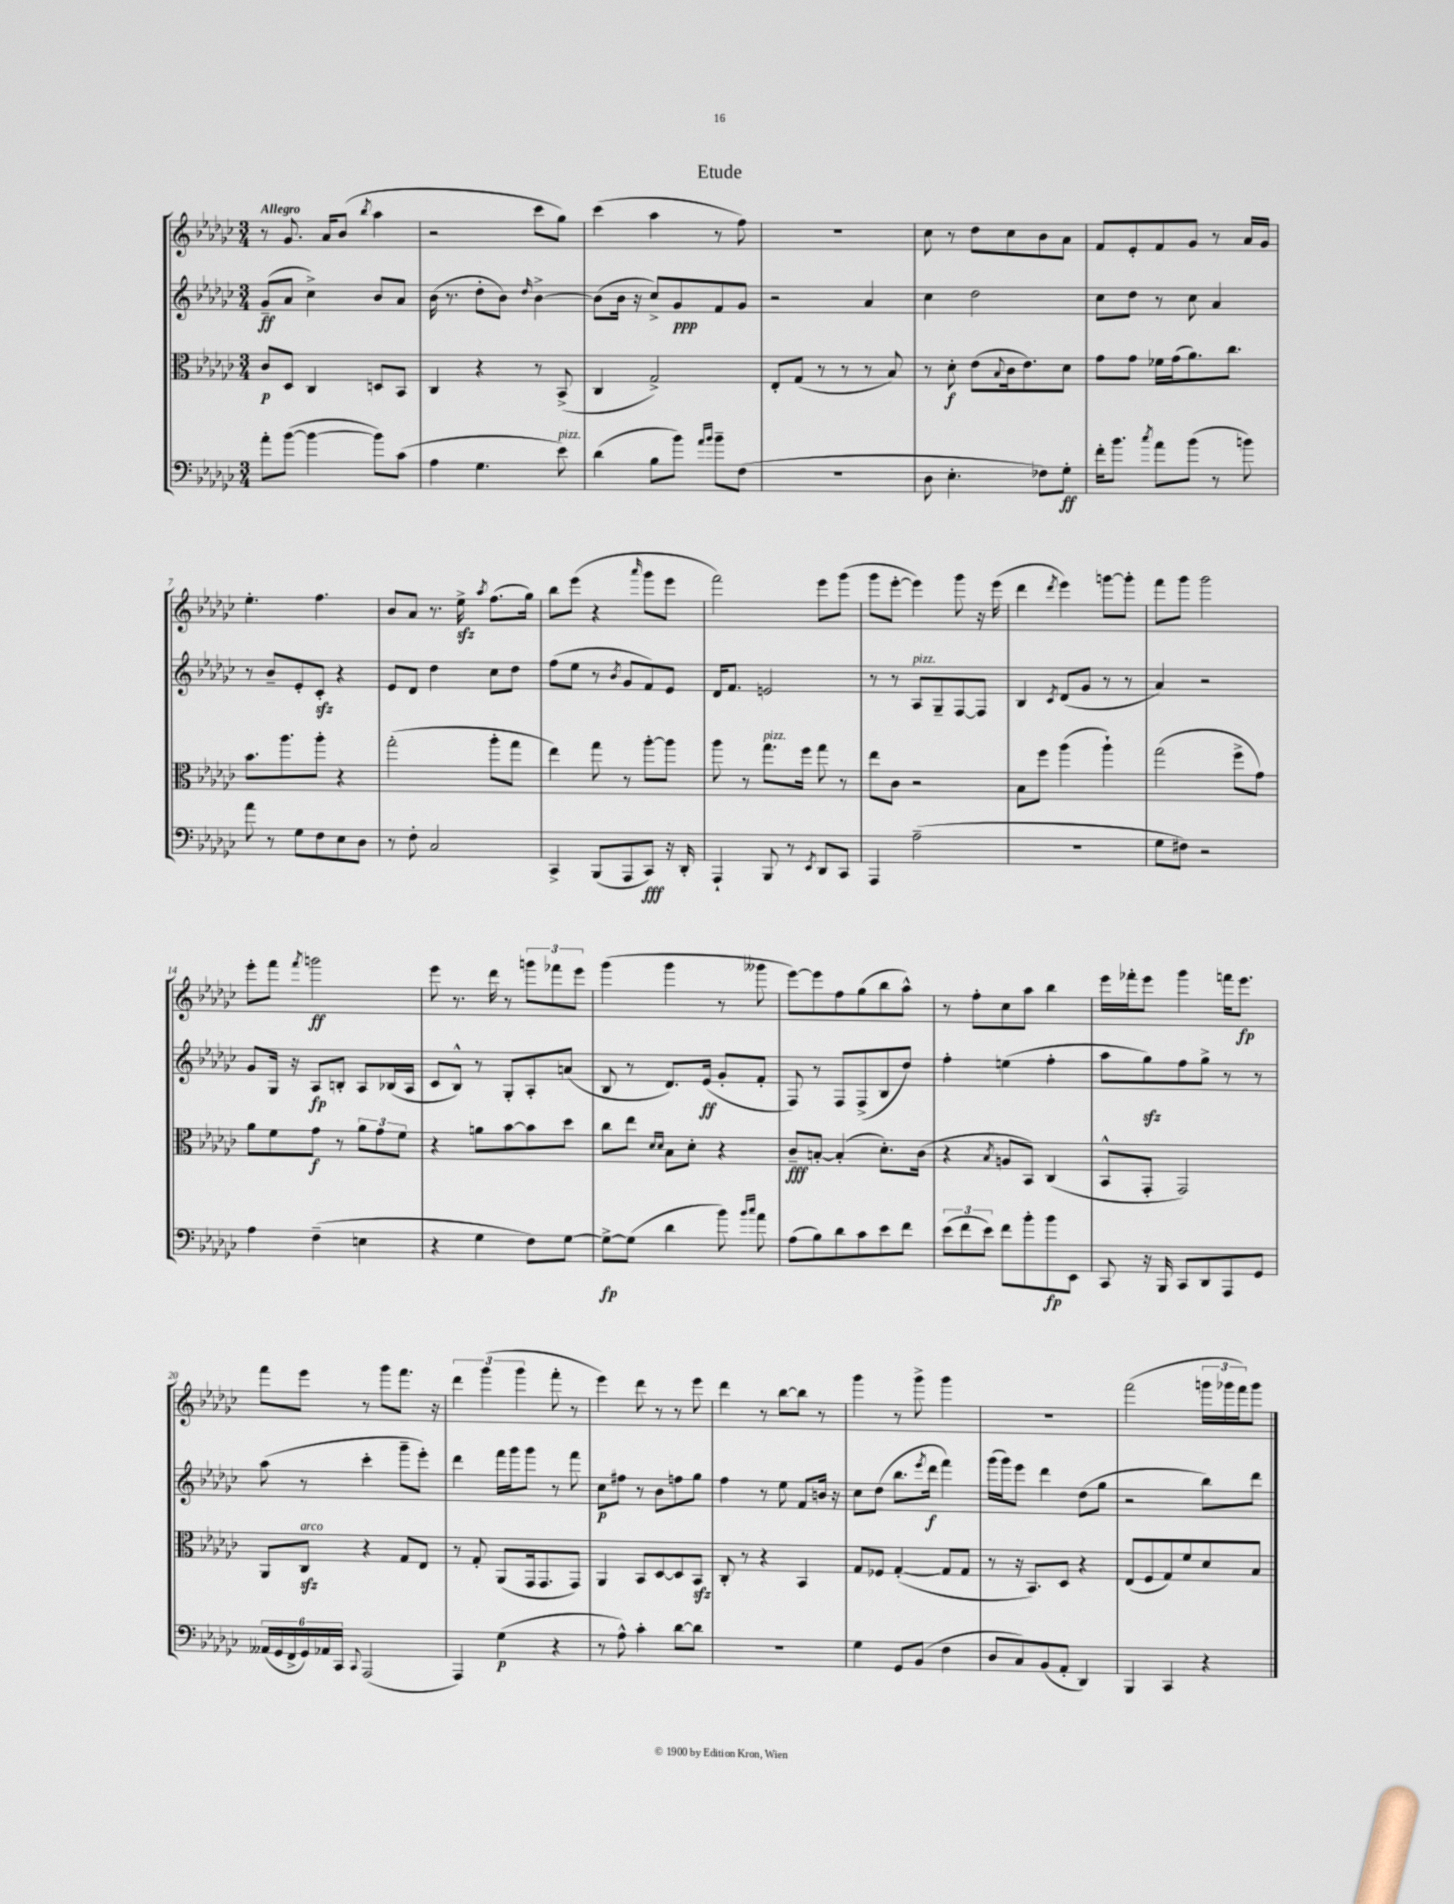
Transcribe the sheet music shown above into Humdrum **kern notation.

**kern	**kern	**kern	**kern
*staff4	*staff3	*staff2	*staff1
*clefF4	*clefC3	*clefG2	*clefG2
*k[b-e-a-d-g-c-]	*k[b-e-a-d-g-c-]	*k[b-e-a-d-g-c-]	*k[b-e-a-d-g-c-]
*M3/4	*M3/4	*M3/4	*M3/4
8a-'	8c-	(8g-~	8r
([8b-	8D-	8a-	8.g-
4b-_	4C-	4cc-^)	.
.	.	.	16a-
.	.	.	(8b-
.	.	.	8qbb-
8b-])	8D	8b-	4aa-
(8c-	8BB-	8a-	.
=	=	=	=
4A-	4C-	(16b-	2r
.	.	8.r	.
4.G-	4r	8dd-'	.
.	.	8b-)	.
.	.	16qqdd-	.
.	8r	[4b-^	8ccc-
8e-)	(8BB-^	.	8gg-)
=	=	=	=
(4d-	4C-	(8b-]	(4ccc-
.	.	16b-	.
.	.	16r	.
8B-	2G-^)	8cc-^)	4aa-
8b-)	.	8g-	.
16qqa-	.	.	.
16qqb-	.	.	.
8b-~	.	8f	8r
(8F	.	8g-	8ff)
=	=	=	=
2.r	8E-'	2r	2.r
.	(8G-	.	.
.	8r	.	.
.	8r	.	.
.	8r	4a-	.
.	8B-)	.	.
=	=	=	=
8D-	8r	4cc-	8cc-
4.E-'	8d-'	.	8r
.	(8e-	2dd-	8dd-
.	8qqB-	.	.
.	16c-	.	8cc-
.	8.e-)	.	.
8F-)	.	.	8b-
8G-'	8d-	.	8a-
=	=	=	=
16f'	8g-	8cc-	8f
8.b-	.	.	.
.	8g-	8dd-	8e-'
8qcc-	.	.	.
8a-	16f-	8r	8f
.	(16g-	.	.
(8b-	8.a-)	8cc-	8g-
8r	.	4a-	8r
.	8.cc-	.	.
8b)	.	.	16a-
.	.	.	16g-
=	=	=	=
8a-	8.b-	8r	4.ee-'
8r	.	8b-~	.
.	8.aa-	.	.
8G-	.	8e-'	.
8F	8aa-'	8c-'	4.ff
8E-	4r	4r	.
8D-	.	.	.
=	=	=	=
8r	(2gg-'	8e-	8b-
8F'	.	8d-	8a-
2C-	.	4dd-	8.r
.	.	.	16ee-^
.	.	.	8qaa-
.	8aa-'	8cc-	(8.ff
.	8gg-	8dd-	.
.	.	.	16gg-)
=	=	=	=
4CC-^	4ee-)	(8ff	8bb-
.	.	8ee-	(8eee-
(8BBB-	8gg-	8r	4r
.	.	8qb-	.
8AAA-	8r	8g-	.
.	.	.	16qqaaa-
8CC-)	[8aa-'	8f)	8ggg-
16r	8aa-]	8e-	8eee-
16DD-'	.	.	.
=	=	=	=
4AAA-`	8aa-	16d-	2fff)
.	.	8.f	.
.	8r	.	.
8BBB-	8.gg-	2e	.
8r	.	.	.
.	16ff	.	.
8qEE-	.	.	.
8DD-	8gg-	.	8eee-
8CC-	8r	.	(8ggg-
=	=	=	=
4AAA-	8ee-	8r	8ggg-
.	8c-	8r	[8eee-'
(2A-~	2r	8A-	4eee-])
.	.	8G-~	.
.	.	[8F	8ggg-
.	.	8F]	16r
.	.	.	(16eee-
=	=	=	=
2.r	8B-	4B-	4ddd-
.	8ff	.	.
.	.	8qc-	8qddd-
.	(4aa-	(8d-	4eee-)
.	.	8g-	.
.	4aa-`)	8r	[8ggg
.	.	8r	8ggg']
=	=	=	=
8G-	(2gg-	4a-)	8fff
8F#)	.	.	8ggg-
2r	.	2r	2ggg-
.	8ff^	.	.
.	8g-)	.	.
=	=	=	=
4A-	8a-	8g-	8eee-'
.	8f	16G-	8fff
.	.	16r	.
.	.	.	8qfff
(4F~	8g-	8A-	2ggg
.	8r	8B'	.
4E	12a-	8A-	.
.	12g-	.	.
.	.	(16B-	.
.	12f	.	.
.	.	16A-	.
=	=	=	=
4r	4r	8c-	8eee-
.	.	8B-^^)	8.r
4G-	8a	8r	.
.	.	.	16ddd-
.	[8b-	8G-'	8r
8F)	8b-]	8A-'	12ggg
.	.	.	12fff-
[8G-	8dd-	(8a	.
.	.	.	12eee-
=	=	=	=
8G-^_	8cc-	8B-	(4ggg-
(8G-]	8ee-	8r	.
.	16qqd-	.	.
.	16qqd-	.	.
4d-	8B-	8.d-)	4ggg-
.	8d-'	.	.
.	.	(16e-	.
8b-)	4r	8g-'	8r
16qqb-	.	.	.
16qqcc-	.	.	.
8a-	.	8f'	8ggg--
=	=	=	=
(8A-	8c-~	8F)	[8eee-)
8B-)	[8B'	8r	8eee-]
8d-	(4B']	8F	8ff
8c-	.	(8F^	(8gg-
8e-	8.d-')	8B-	8bb-
8f	.	8dd-)	8aa-^^)
.	(16c-	.	.
=	=	=	=
(12e-	4r	4ff'	8r
12f	.	.	.
.	.	.	8ff'
12e-)	.	.	.
.	8qB-	.	.
8f	8A	(4ee	8cc-
8b-'	8BB-)	.	8aa-
8b-	(4C-	4ff'	4bb-
8EE-	.	.	.
=	=	=	=
8CC-	8BB-^^	8aa-	16eee-
.	.	.	16fff-'
16r	8GG-'	8gg-)	8eee-
16BBB-	.	.	.
8CC-	2GG-)	8ff	4ggg-
8DD-	.	8gg-^	.
8AAA-	.	8r	16fff
.	.	.	8.eee-
8GG-	.	8r	.
=	=	=	=
(24AA--	8AA-	(8aa-	8fff
24GG-	.	.	.
24FF^	.	.	.
24GG-)	8C-	8r	8eee-
24AA-	.	.	.
24CC-	.	.	.
8qqCC-	.	.	.
(2AAA-	4r	4ccc-'	8r
.	.	.	8ggg-
.	8G-	8ggg-~	8.fff
.	8E-	8eee-')	.
.	.	.	16r
=	=	=	=
4AAA-)	8r	4ddd-	6ddd-
.	8G-'	.	.
.	.	.	(6ggg-
(4G-	(8AA-	16fff	.
.	.	16ggg-	.
.	.	.	6ggg-
.	16GG-	8ggg-	.
.	8.GG-	.	.
4r	.	8r	8fff'
.	8GG-)	8fff	8r
=	=	=	=
8r	4AA-	8cc-	4eee-)
8A-^^)	.	8ff#	.
4c-'	8BB-	8r	8ddd-
.	[8D-	8b-	8r
[8d-	8D-]	8ff	8r
8d-]	8BB-	8gg-	8eee-
=	=	=	=
2.r	8C-'	4ff	4ddd-
.	8r	.	.
.	4r	8r	8r
.	.	8ee-	[8bb-
.	4BB-	8f	8bb-]
.	.	16b	8r
.	.	16r	.
=	=	=	=
4G-	8G-	8cc-	4ggg-
.	8F-	(8dd-	.
8GG-	([4G-'	8.bb-	8r
(8BB-	.	.	8ggg-^
.	.	8qeee-	.
.	.	16ddd-	.
4F	8G-]	4fff)	4ggg-
.	8G-	.	.
=	=	=	=
8D-	8r	(16ggg-	2.r
.	.	16ggg-)	.
8C-)	16r	8eee-	.
.	8.BB-)	.	.
(8BB-	.	4ddd-	.
8AA-'	8D-	.	.
4DD-)	4r	(8dd-	.
.	.	8gg-	.
=	=	=	=
4BBB-	(8E-	2r	(2fff
.	8F	.	.
4CC-	8G-)	.	.
.	8f	.	.
4r	8d-	8bb-)	24ggg
.	.	.	24ggg-
.	.	.	24fff)
.	8B-	8ddd-	8ggg-
==	==	==	==
*-	*-	*-	*-
